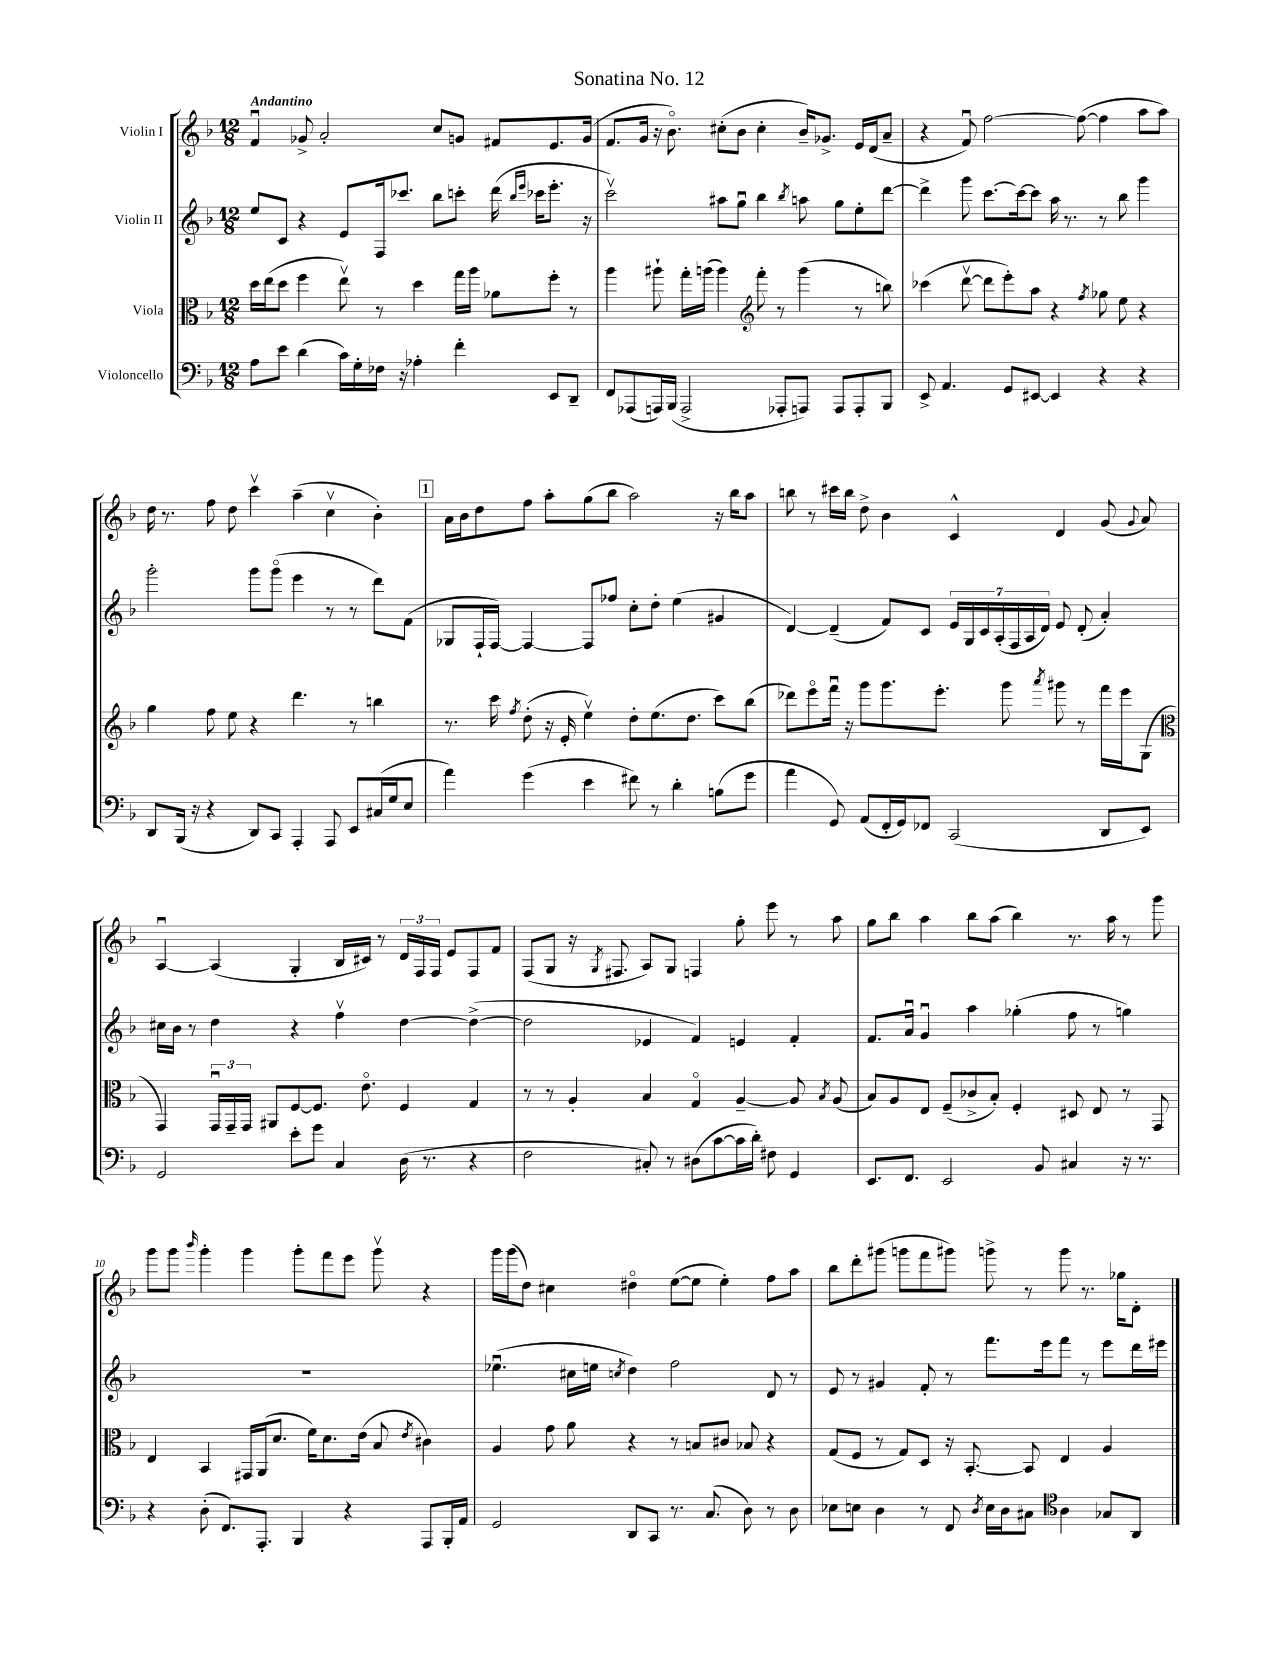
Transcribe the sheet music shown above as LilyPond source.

\header { title = "Sonatina No. 12" }
<<
\new StaffGroup <<
\new Staff = "s0" \with { instrumentName = "Violin I" } {
    \clef treble \key f \major \numericTimeSignature \time 12/8 \tempo "Andantino"
    \autoBeamOff f'4\downbow ges'8-> a'2-. c''8[ g'8] fis'8[ e'8. g'16]( |
    f'8.[ g'16] r16 bes'8.\flageolet) cis''8[-.( bes'8] cis''4-. bes'16[--) ges'8.]-> e'16[ d'16( a'8]-- |
    r4 f'8\downbow) f''2~ f''8~( f''4 a''8[ a''8]) |
    d''16 r8. f''8 d''8 c'''4\upbow a''4--( c''4\upbow bes'4-.) |
    \mark \markup { \box "1" } a'16[ bes'16 d''8 f''8] a''8[-. g''8( bes''8] a''2) r16 bes''16[ a''8] |
    b''8 r8 cis'''16[ b''16] d''8-> bes'4 c'4-^ d'4 g'8( \appoggiatura { g'8 } a'8) |
    a4~\downbow a4( g4-. bes16[ cis'16]) r8 \tuplet 3/2 { d'16[ f16 f16] } e'8[ f8 f'8] |
    f8[( g8] r16 \acciaccatura { g8 } fis8. a8[) g8] f4 g''8-. e'''8 r8 a''8 |
    g''8[ bes''8] a''4 bes''8[ a''8]( bes''4) r8. a''16 r8 g'''8 |
    g'''8[ g'''8] \grace { bes'''16 } g'''4-. g'''4 g'''8[-. f'''8 e'''8] g'''8\upbow r4 |
    g'''16[ g'''16( d''8]) cis''4 dis''4\flageolet e''8[~( e''8] e''4-.) f''8[ a''8] |
    bes''8[ d'''8-. gis'''8]( g'''8[ f'''8 gis'''8]) g'''8-> r8 g'''8 r8. ges''16[ d'8]-. \bar "|." |
}
\new Staff = "s1" \with { instrumentName = "Violin II" } {
    \clef treble \key f \major \numericTimeSignature \time 12/8
    \autoBeamOff e''8[ c'8] r4 e'8[ f16 ces'''8.] bes''8[ c'''8]-. d'''16( \grace { bes''16[ e'''16] } ces'''16[ e'''8.]-. r16 |
    c'''2\upbow) ais''8[ g''8]\downbow bes''4 \acciaccatura { bes''8 } a''8 g''8[ e''8-. d'''8]~ |
    d'''4-> g'''8 c'''8.[~ c'''16~ c'''8] a''16 r8. r8 bes''8 g'''4 |
    g'''2-. g'''8[ g'''8]\flageolet( e'''4 r8 r8 d'''8[) f'8]( |
    \mark \markup { \box "1" } ges8[ f16-! f16]~) f4~ f8[ fes''8] c''8[-. d''8]-. e''4( gis'4 |
    d'4~) d'4--( f'8[) c'8] \tuplet 7/4 { e'16[ g16 c'16 a16-.( f16 a16 d'16]) } e'8 d'8-.( a'4-.) |
    cis''16[ bes'16] r8 d''4 r4 f''4\upbow d''4~ d''4~->( |
    d''2 ees'4 f'4) e'4 f'4-. |
    f'8.[ a'16]\downbow g'4\downbow a''4 ges''4-.( f''8 r8 g''4) |
    R1. |
    ees''4.\downbow( cis''16[ e''16] \acciaccatura { c''8 } d''4) f''2 d'8 r8 |
    e'8 r8 gis'4 f'8-. r8 f'''8.[ e'''16 f'''8] r8 e'''8[ d'''16 eis'''16] \bar "|." |
}
\new Staff = "s2" \with { instrumentName = "Viola" } {
    \clef alto \key f \major \numericTimeSignature \time 12/8
    \autoBeamOff d''16[ e''16( d''8] f''4 e''8\upbow) r8 d''4 g''16[ a''16] aes'8[ f''8]-. r8 |
    a''4 ais''8-! g''16[-. a''16]( a''4) \clef treble f'''8-. r8 g'''4( r8 b''8) |
    ces'''4( d'''8~\upbow d'''8[ e'''8-.) a''8] r4 \acciaccatura { f''8 } ges''8 e''8 r4 |
    g''4 f''8 e''8 r4 d'''4. r8 b''4 |
    \mark \markup { \box "1" } r8. c'''16 \acciaccatura { f''8 } d''8-.( r16 e'16-. e''4\upbow) d''8[-. e''8.( d''8.] c'''8[) bes''8]( |
    des'''8[) e'''8\flageolet f'''16]\downbow r16 g'''8[ g'''8. e'''8.]-. g'''8 \acciaccatura { a'''8 } gis'''8 r8 f'''16[ e'''16 g8]( |
    \clef alto g,4) \tuplet 3/2 { g,16[\downbow g,16-- g,16] } ais,8[ f8~ f8.] e'8.\flageolet f4 g4 |
    r8 r8 a4-. bes4 g4\flageolet a4~-- a8 \acciaccatura { bes8 } a8( |
    bes8[) a8 e8] f8[--( ces'8-> bes8]-.) f4-. dis8 e8 r8 g,8 |
    e4 bes,4 gis,16[ a,16( d'8.] f'16[) d'8. e'16]( bes8 \acciaccatura { e'8 } cis'4) |
    a4 g'8 a'8 r4 r8 b8[ cis'8] bes8 r4 |
    g8[( f8] r8 g8[) d8] r16 bes,8.~-. bes,8 e4 a4 \bar "|." |
}
\new Staff = "s3" \with { instrumentName = "Violoncello" } {
    \clef bass \key f \major \numericTimeSignature \time 12/8
    \autoBeamOff a8[ e'8] d'4( c'16[) g16-. fes16] r16 aes4-. f'4-. e,8[ d,8]-- |
    f,8[ aes,,8( a,,16) bes,,16]( a,,2-> aes,,8[-. a,,8]) a,,8[ a,,8-. bes,,8] |
    e,8-> a,4. g,8[ eis,8]~ eis,4 r4 r4 |
    d,8[ bes,,16]( r16 r4 d,8[) c,8] a,,4-. a,,8 e,8[ cis16( g16 e8] |
    \mark \markup { \box "1" } a'4) g'4( e'4 fis'8) r8 d'4-. b8[( g'8] |
    a'4 g,8) a,8[( f,16-. g,16) fes,8] c,2( d,8[ e,8]) |
    g,2 e'8[-. g'8] c4 d16( r8. r4 |
    f2 cis8-.) r8 dis8[( c'8~ c'16 d'16]-.) fis8 g,4 |
    e,8.[ f,8.] e,2 bes,8 cis4 r16 r8. |
    r4 d8-.( f,8.[) a,,8.]-. bes,,4 r4 a,,8[ bes,,16-. a,16] |
    g,2 d,8[ c,8] r8. c8.( d8) r8 d8 |
    ees8[ e8] d4 r8 f,8 \acciaccatura { d8 } e16[ d16 cis8] \clef tenor a4 ges8[ a,8] \bar "|." |
}
>>
>>
\layout { \context { \Score \override BarNumber.break-visibility = ##(#f #t #t) barNumberVisibility = #(every-nth-bar-number-visible 5) } }
